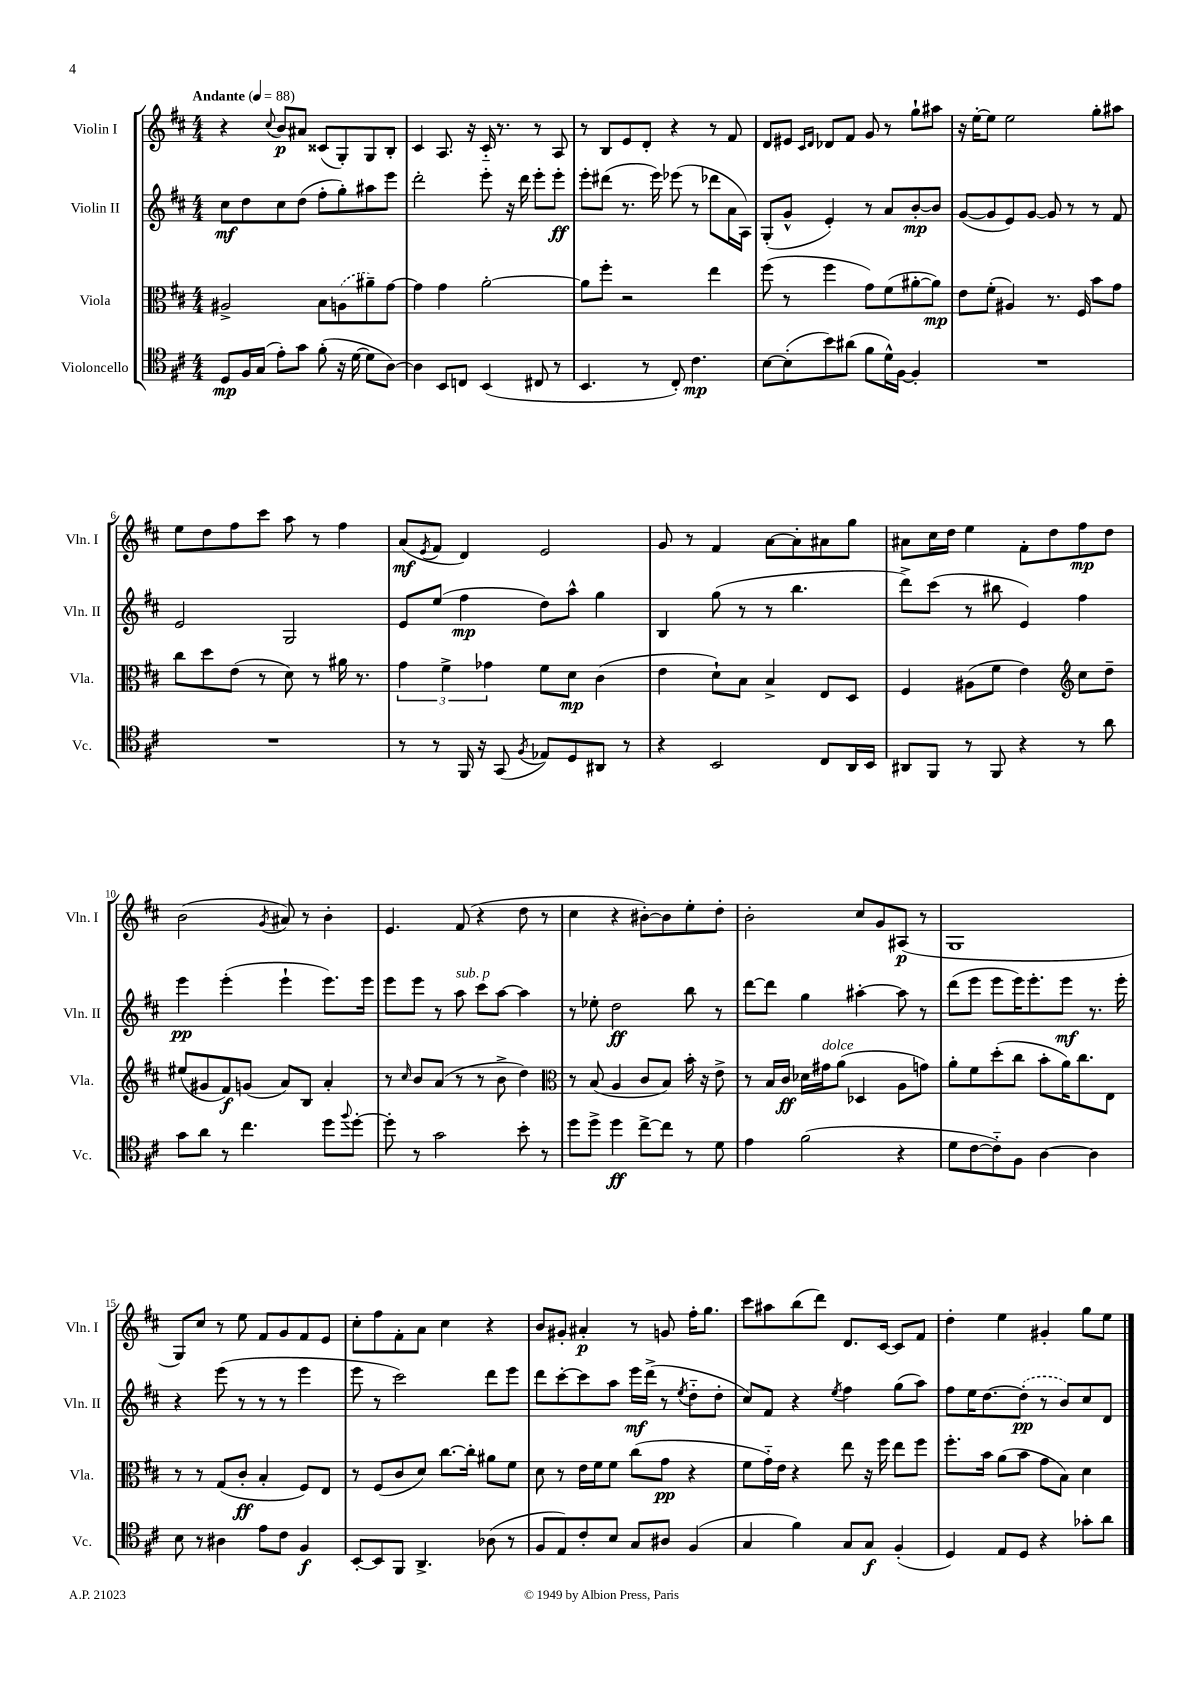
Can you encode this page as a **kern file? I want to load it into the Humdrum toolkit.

**kern	**kern	**kern	**kern
*staff4	*staff3	*staff2	*staff1
*clefC4	*clefC3	*clefG2	*clefG2
*k[f#c#]	*k[f#c#]	*k[f#c#]	*k[f#c#]
*M4/4	*M4/4	*M4/4	*M4/4
*MM88	*MM88	*MM88	*MM88
8D	2A#^	8cc#	4r
16F#	.	8dd	.
(16G	.	.	.
.	.	.	8qqcc#
8e')	.	8cc#	8b
8g	.	(8dd	8a#
(8f#'	8B	8ff#'	(8c##
16r	(8A	8gg')	8G')
[16d	.	.	.
8d]	8a#~)	8aa#	8G
[8A)	[8g	8eee	8B'
=	=	=	=
4A]	4g]	2ddd'	4c#
8BB	4g	.	8.A
8C	.	.	.
.	.	.	16r
(4BB	[2a'	8eee'	16c#'~
.	.	.	8.r
.	.	16r	.
.	.	16ddd	.
8C#	.	8eee'	8r
8r	.	8eee'	8A
=	=	=	=
4.BB	8a]	8eee'	8r
.	8ff#'	(8ddd#	8B
.	2r	8.r	8e
8r	.	.	8d'
.	.	16eee)	.
8C#')	.	(8eee-	4r
4.c#	.	8r	.
.	4ee	8ddd-	8r
.	.	16a	8f#
.	.	16A)	.
=	=	=	=
[8B	(8ff#	(8G'	8d
(8B']	8r	8g^^	8e#
.	.	.	16qqc#
.	.	.	16qqd
8b)	4ff#	4e')	8d-
(8a#	.	.	8f#
8f#	8g)	8r	8g
16d^^)	(8f#	8a	8r
[16F#	.	.	.
4F#']	[8a#'	[8b'	8gg`
.	8a#])	8b]	8aa#
=	=	=	=
1r	8e	([8g	16r
.	.	.	[16ee'
.	(8f#'	8g]	8ee]
.	4A#)	8e)	2ee
.	.	[8g	.
.	8.r	8g]	.
.	.	8r	.
.	16F#	.	.
.	8b	8r	8gg'
.	8g	8f#	8aa#
=	=	=	=
1r	8cc#	2e	8ee
.	8dd	.	8dd
.	(8e	.	8ff#
.	8r	.	8ccc#
.	8d)	2G	8aa
.	8r	.	8r
.	16a#	.	4ff#
.	8.r	.	.
=	=	=	=
8r	6g	8e	(8a
.	.	.	8qe
8r	.	(8ee	8f#
.	6f#^	.	.
16FF#	.	4ff#	4d)
16r	.	.	.
.	6g-	.	.
(8GG	.	.	.
8qF#	.	.	.
8E-)	8f#	8dd)	2e
8D	8d	8aa^^	.
8AA#	(4c#	4gg	.
8r	.	.	.
=	=	=	=
4r	4e	4B	8g
.	.	.	8r
2BB	8d`)	(8gg	4f#
.	8B	8r	.
.	4B^	8r	[8a
.	.	4.bb	8a']
8C#	8E	.	8a#
16AA	8D	.	8gg
16BB	.	.	.
=	=	=	=
8AA#	4F#	8ddd^)	8a#
8FF#	.	(8ccc#	16cc#
.	.	.	16dd
8r	(8A#	8r	4ee
8FF#	8f#	8bb#	.
4r	4e)	4e)	8f#'
.	.	.	8dd
*	*clefG2	*	*
8r	8cc#	4ff#	8ff#
8a	8dd~	.	8dd
=	=	=	=
8g	(8ee#	4eee	(2b
8a	8g#	.	.
8r	8f#)	(4eee'	.
4.cc#	(8g	.	.
.	.	.	8qg
.	8a)	4eee`	8a#)
.	8B	.	8r
8dd	4a'	8.eee)	4b'
8qqff#	.	.	.
[8dd'	.	.	.
.	.	16eee	.
=	=	=	=
8dd']	8r	8eee	4.e
.	16qqcc#	.	.
8r	8b	8eee	.
2g	(8a	8r	.
.	8r	8aa	(8f#
.	8r	8ccc#	4r
.	8b^	[8aa	.
8b'	4dd)	4aa]	8dd
8r	.	.	8r
=	=	=	=
*	*clefC3	*	*
8dd	8r	8r	4cc#
8dd^	(8B	8ee-'	.
4dd	4A	2dd	4r
[8cc#^	8c#	.	[8b#')
8cc#]	8B)	.	8b#]
8r	16b'	8bb	8ee'
.	16r	.	.
8d	8e^	8r	8dd'
=	=	=	=
4e	8r	[8ddd	2b'
.	16B	8ddd]	.
.	16c#	.	.
(2f#	16d-	4gg	.
.	16g#	.	.
.	(8a	.	.
.	4D-	[4aa#'	8cc#
.	.	.	8g
4r	8A	8aa#]	(8A#
.	8g)	8r	8r
=	=	=	=
8d	8a'	(8ddd	1G
[8c#	8f#	8eee	.
8c#'~])	(8dd'	8eee	.
8F#	8cc#	16eee)	.
.	.	8.eee'	.
[4A	8b'	.	.
.	16a)	8eee	.
.	8.cc#	.	.
4A]	.	8.r	.
.	8E	.	.
.	.	16eee'	.
=	=	=	=
8B	8r	4r	8G)
8r	8r	.	8cc#
4A#	(8G	(8eee	8r
.	8c#'	8r	8ee
8e	4B'	8r	8f#
8c#	.	8r	8g
4F#	8F#)	4eee	8f#
.	8E	.	8e
=	=	=	=
[8BB'	8r	8eee	8cc#'
8BB]	(8F#	8r	8ff#
8FF#	8c#	2ccc#)	8f#'
4.AA^	8d)	.	8a
.	[8.cc#	.	4cc#
.	16cc#']	.	.
(8A-	8a#	8ddd	4r
8r	8f#	8eee	.
=	=	=	=
8F#	8d	8ddd	8b
8E)	8r	[8ccc#'	8g#'
8c#'	16e	8ccc#]	4a#'
.	16f#	.	.
8B	8f#	8aa	.
8G	(8cc#	16eee	8r
.	.	(16ddd^	.
8A#	8g	8r	8g
.	.	8qee	.
(4F#	4r	8dd'~	16ff#'
.	.	.	8.gg
.	.	8dd'	.
=	=	=	=
4G	8f#	8cc#)	8ccc#
.	16g'~)	8f#	8aa#
.	16e	.	.
4f#)	4r	4r	(8bb
.	.	.	8ddd)
.	.	8qee	.
8G	8ee	4ff#	8.d
8G	16r	.	.
.	16ff#	.	[16c#
(4F#'	8ee	(8gg	8c#]
.	8ff#	8aa)	8f#
=	=	=	=
4D)	8.ff#'	8ff#	4dd'
.	.	16ee	.
.	16b	[8.dd	.
8E	(8a	.	4ee
8D	8b	(8dd']	.
4r	8g	8r	4g#'
.	8B)	8b)	.
8g-'	4d	8cc#	8gg
8a	.	8d	8ee
==	==	==	==
*-	*-	*-	*-
